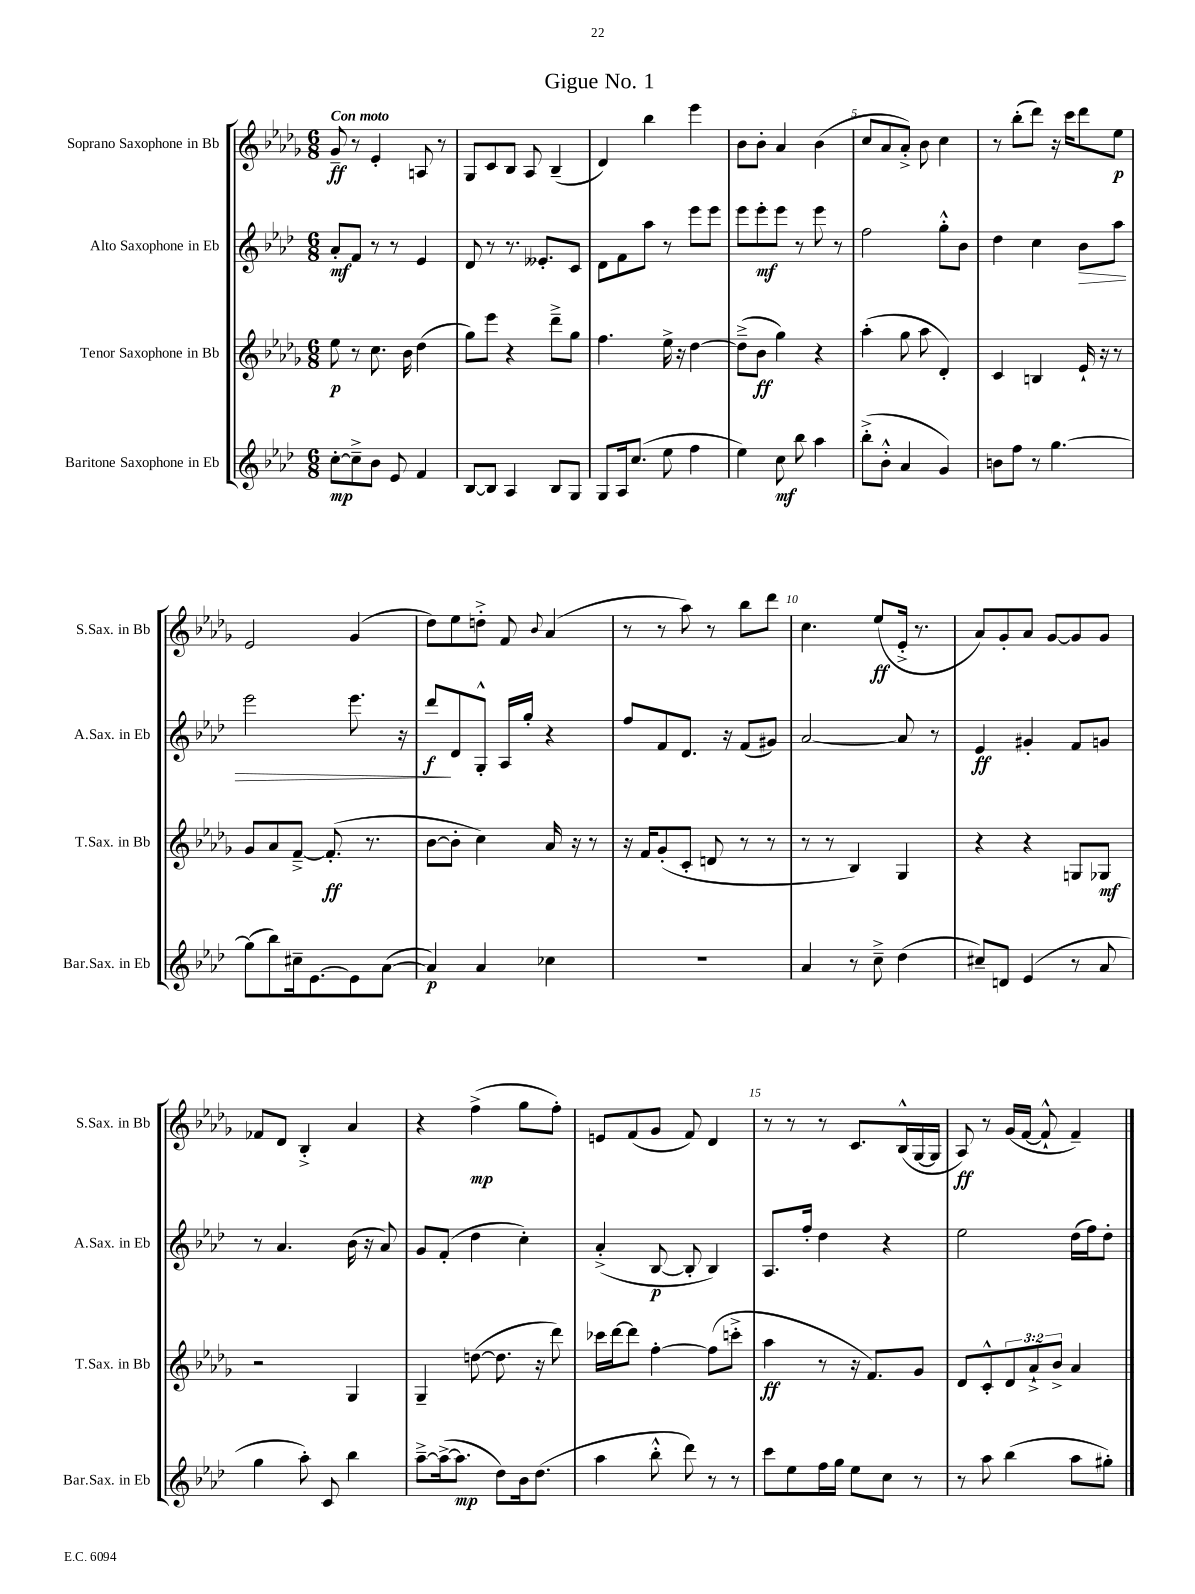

**kern	**kern	**kern	**kern
*staff4	*staff3	*staff2	*staff1
*clefG2	*clefG2	*clefG2	*clefG2
*k[b-e-a-d-]	*k[b-e-a-d-g-]	*k[b-e-a-d-]	*k[b-e-a-d-g-]
*M6/8	*M6/8	*M6/8	*M6/8
[8cc'\L	8ee-\	8a-'/L	8g-~/
8cc~^\]	8r	8f/J	8r
8b-\J	8.cc\	8r	4e-'/
8e-/	.	8r	.
.	16b-\	.	.
4f/	(4dd-\	4e-/	8A/
.	.	.	8r
=	=	=	=
[8B-/L	8gg-\L)	8d-/	8G-/L
8B-/]J	8eee-\J	8r	8c/
4A-/	4r	8.r	8B-/J
.	.	.	8A-/
.	.	8.e--'/L	.
8B-/L	8ddd-~^\L	.	(4B-~/
8G/J	8gg-\J	8c/J	.
=	=	=	=
8G/L	4.ff\	8d-\L	4d-/)
16A-/k	.	8f\	.
(8.cc/J	.	.	.
.	.	8aa-\J	4bb-\
8ee-\	16ee-^\	8r	.
.	16r	.	.
4ff\	[4dd-\	8eee-\L	4eee-\
.	.	8eee-\J	.
=	=	=	=
4ee-\)	(8dd-~^\]L	8eee-\L	8b-\L
.	8b-\J	8eee-'\	8b-'\J
8cc\	4gg-\)	8eee-\J	4a-/
8bb-\	.	8r	.
4aa-\	4r	8eee-\	(4b-\
.	.	8r	.
=	=	=	=
(8bb-'^\L	(4aa-'\	2ff\	8cc/L
8b-'^^\J	.	.	8a-/
4a-/	8gg-\	.	8a-'^/J)
.	8aa-\	.	8b-\
4g/)	4d-'/)	8gg'^^\L	4cc\
.	.	8b-\J	.
=	=	=	=
8b\L	4c/	4dd-\	8r
8ff\J	.	.	(8bb-'\L
8r	4B/	4cc\	8ddd-\J)
[4.gg\	.	.	16r
.	.	.	16ccc\LK
.	16e-`/	8b-\L	8ddd-\
.	16r	.	.
.	8r	8aa-\J	8ee-\J
=	=	=	=
(8gg\]L	8g-/L	2eee-\	2e-/
8bb-\)	8a-/	.	.
16cc#~\k	[8f~^/J	.	.
[8.e-\	.	.	.
.	(8.f'/]	.	.
8e-\]	.	8.eee-\	(4g-/
.	8.r	.	.
([8a-\J	.	.	.
.	.	16r	.
=	=	=	=
4a-/])	[8b-\L	8ddd-/L	8dd-\L)
.	8b-'\]J	8d-/	8ee-\
4a-/	4cc\)	8G'^^/J	8dd'^\J
.	.	16A-/LL	8f/
.	.	16gg'/JJ	.
.	.	.	8qqb-/
4cc-\	16a-/	4r	(4a-/
.	16r	.	.
.	8r	.	.
=	=	=	=
2.r	16r	8ff/L	8r
.	16f/LK	.	.
.	(8g-'/	8f/	8r
.	8c'/J	8.d-/J	8aa-\)
.	8d/	.	8r
.	.	16r	.
.	8r	(8f/L	8bb-\L
.	8r	8g#/J)	8ddd-\J
=	=	=	=
4a-/	8r	[2a-/	4.cc\
.	8r	.	.
8r	4B-/)	.	.
8cc~^\	.	.	(8ee-/L
(4dd-\	4G-/	8a-/]	16e-'^/Jk
.	.	.	8.r
.	.	8r	.
=	=	=	=
8cc#~/L)	4r	4e-/	8a-/L)
8d/J	.	.	8g-'/
(4e-/	4r	4g#'/	8a-/J
.	.	.	[8g-/L
8r	8G/L	8f/L	8g-/]
8a-/	8G-/J	8g/J	8g-/J
=	=	=	=
4gg\	2r	8r	8f-/L
.	.	4.a-/	8d-/J
8aa-'\)	.	.	4B-'^/
8c/	.	.	.
4bb-\	4G-/	(16b-\	4a-/
.	.	16r	.
.	.	8a-/)	.
=	=	=	=
[8aa-~^\L	4G-~/	8g/L	4r
(16aa-^\_k	.	(8f'/J	.
8.aa-\]J	.	.	.
.	([8dd\	4dd-\	(4ff^\
8dd-\L)	8.dd\]	.	.
16b-\k	.	4cc'\)	8gg-\L
(8.dd-\J	16r	.	.
.	8ddd-\)	.	8ff'\J)
=	=	=	=
4aa-\	16ccc-\LL	(4a-'^/	8e/L
.	[16ddd-\J	.	.
.	8ddd-\]J	.	(8f/
8bb-'^^\	[4ff'\	[8B-/	8g-/J
8ddd-\)	.	8B-'/]	8f/)
8r	(8ff\]L	4B-/)	4d-/
8r	8ccc'^\J	.	.
=	=	=	=
8ccc\L	4aa-\	8.A-/L	8r
8ee-\	.	.	8r
.	.	16ff'/Jk	.
16ff\L	8r	4dd-\	8r
16gg\JJ	.	.	.
8ee-\L	16r	.	8.c/L
.	8.f/L)	.	.
8cc\J	.	4r	.
.	.	.	(16B-^^/L
8r	8g-/J	.	[16G-/
.	.	.	16G-/]JJ
=	=	=	=
8r	8d-/L	2ee-\	8A-/)
8aa-\	8c'^^/	.	8r
(4bb-\	12d-/	.	(16g-/LL
.	.	.	[16f/JJ
.	12a-`^/	.	.
.	.	.	8f`^^/]
.	12b-^/J	.	.
8aa-\L	4a-/	(16dd-\LL	4f~/)
.	.	16ff\J)	.
8gg#'\J)	.	8dd-'\J	.
==	==	==	==
*-	*-	*-	*-
